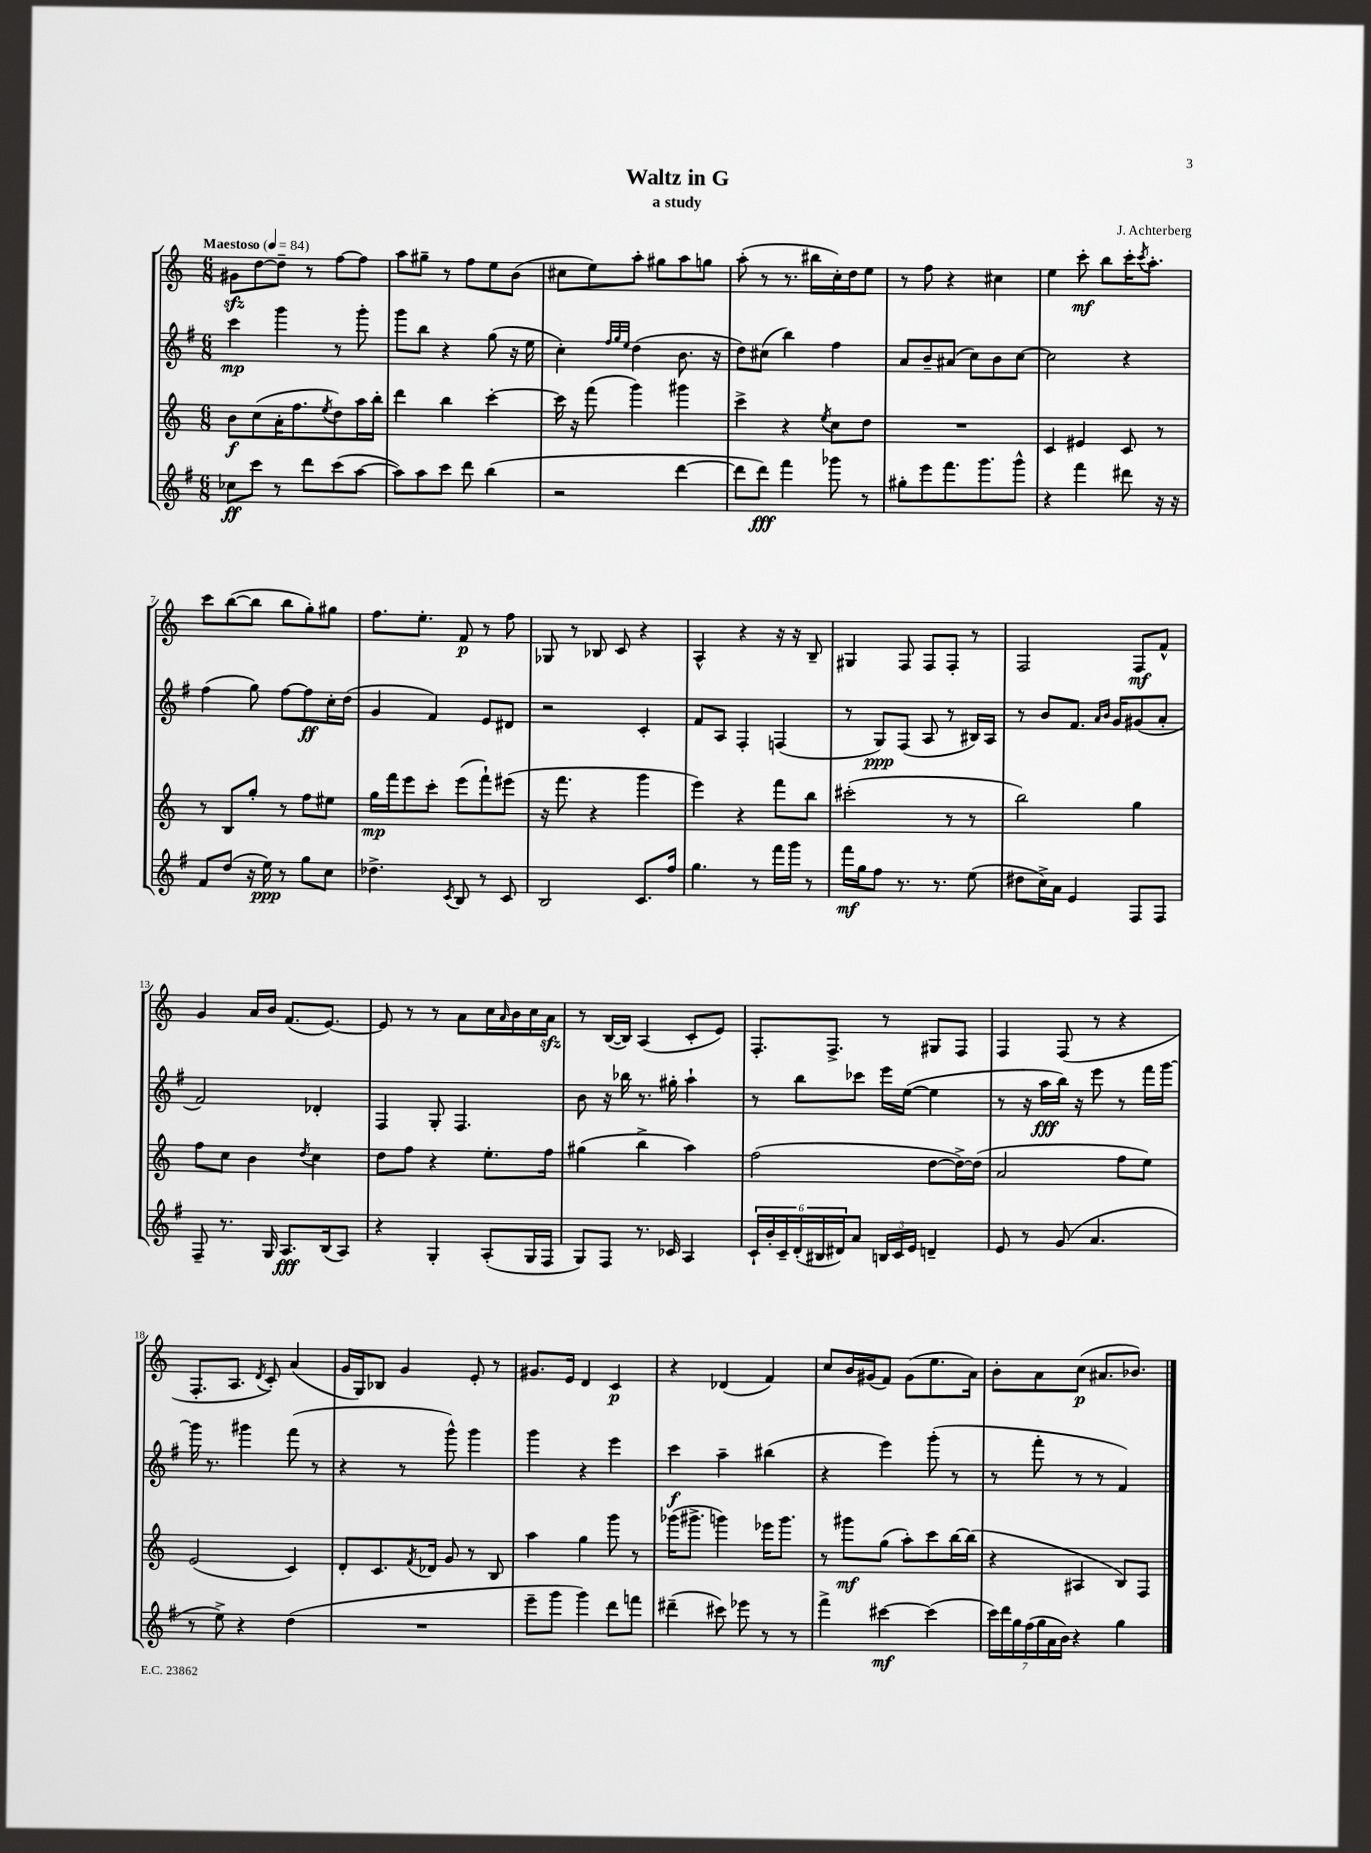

**kern	**dynam	**kern	**dynam	**kern	**dynam	**kern	**dynam
*part4	*part4	*part3	*part3	*part2	*part2	*part1	*part1
*staff4	*staff4	*staff3	*staff3	*staff2	*staff2	*staff1	*staff1
*clefG2	*	*clefG2	*	*clefG2	*	*clefG2	*
*k[f#]	*	*k[]	*	*k[f#]	*	*k[]	*
*M6/8	*	*M6/8	*	*M6/8	*	*M6/8	*
*MM84	*	*MM84	*	*MM84	*	*MM84	*
=1	=1	=1	=1	=1	=1	=1	=1
!	!	!	!	!	!	!LO:TX:a:B:t=Maestoso	!
8cc-X\L	ff	8b\L	f	4ccc\	mp	8g#Xzz\L	.
8ccc\J	.	(8cc\	.	.	.	[8dd\	.
8r	.	16a'\K	.	4ggg\	.	8dd~\J]	.
.	.	8.ff\	.	.	.	.	.
8ddd\L	.	.	.	.	.	8r	.
.	.	8qee/	.	.	.	.	.
(8ccc\	.	8dd\)	.	8r	.	[8ff\L	.
[8aa\J	.	16aa\L	.	8ggg'\	.	8ff\J]	.
.	.	16bb'\JJ	.	.	.	.	.
=2	=2	=2	=2	=2	=2	=2	=2
8aa\L])	.	4ddd\	.	8ggg\L	.	8aa\L	.
8aa\	.	.	.	8bb\J	.	8gg#X~\J	.
8ccc\J	.	4bb\	.	4r	.	8r	.
8ddd\	.	.	.	.	.	8ff\L	.
(4bb\	.	[4ccc'\	.	(8gg\	.	8ee\	.
.	.	.	.	16r	.	(8b\J	.
.	.	.	.	16ee\	.	.	.
=3	=3	=3	=3	=3	=3	=3	=3
2r	.	16ccc\]	.	4cc'\)	.	8cc#X\L	.
.	.	16r	.	.	.	.	.
.	.	(8fff\	.	.	.	8ee\)	.
.	.	.	.	32qqff#/LLL	.	.	.
.	.	.	.	32qqgg/	.	.	.
.	.	.	.	32qqee/JJJ	.	.	.
.	.	4ggg\)	.	(4dd\	.	8aa'\J	.
.	.	.	.	.	.	8gg#X\L	.
[4ddd\	.	4ggg#X\	.	8.b\	.	8aa\	.
.	.	.	.	.	.	8ggn\J	.
.	.	.	.	16r	.	.	.
=4	=4	=4	=4	=4	=4	=4	=4
8ddd\L]	.	4ccc^\	.	8dd\L)	.	(8aa'\	.
8ddd\J)	fff	.	.	(8cc#X\J	.	8r	.
4fff#\	.	4r	.	4bb\)	.	8.r	.
.	.	.	.	.	.	16bb#X\LL	.
.	.	8qee/	.	.	.	.	.
8ggg-X\	.	8cc\L	.	4ff#\	.	16cc'\)	.
.	.	.	.	.	.	16dd\J	.
8r	.	8dd\J	.	.	.	8ee\J	.
=5	=5	=5	=5	=5	=5	=5	=5
8gg#X'\L	.	2.r	.	8a/L	.	8r	.
8eee\	.	.	.	8b~/	.	8ff\	.
8.fff#\	.	.	.	(8a#X/J	.	4r	.
.	.	.	.	8cc\L)	.	.	.
8.ggg\	.	.	.	.	.	.	.
.	.	.	.	8b\	.	4cc#X\	.
8ggg^^\J	.	.	.	[8cc\J	.	.	.
=6	=6	=6	=6	=6	=6	=6	=6
4r	.	4c/	.	2cc\]	.	4ee\	.
4fff#\	.	4e#X/	.	.	.	8ccc'\	mf
.	.	.	.	.	.	8bb\L	.
8ddd#X\	.	8c/	.	4r	.	16ccc'\K	.
.	.	.	.	.	.	8qccc/	.
.	.	.	.	.	.	8.aa'\J	.
16r	.	8r	.	.	.	.	.
16r	.	.	.	.	.	.	.
!!LO:LB:g=z
=7	=7	=7	=7	=7	=7	=7	=7
8f#/L	.	8r	.	(4ff#\	.	8ccc\L	.
(8dd/J	.	8B/L	.	.	.	([8bb\	.
16r	.	8gg'/J	.	8gg\)	.	8bb\J]	.
16ee\)	ppp	.	.	.	.	.	.
8r	.	8r	.	[8ff#\L	.	8bb\L	.
8gg\L	.	8ff\L	.	8ff#\]	ff	8gg'\)	.
8cc\J	.	8ee#X\J	.	16cc'\L	.	8gg#X\J	.
.	.	.	.	(16dd\JJ	.	.	.
=8	=8	=8	=8	=8	=8	=8	=8
4.dd-X^\	.	16gg\LL	mp	4g/	.	8.ff\L	.
.	.	16fff\J	.	.	.	.	.
.	.	8eee\	.	.	.	.	.
.	.	.	.	.	.	8.ee'\J	.
.	.	8ccc'\J	.	4f#/)	.	.	.
8qc/	.	.	.	.	.	.	.
8B/	.	(8eee\L	.	.	.	8f/	p
8r	.	8fff`\)	.	8e/L	.	8r	.
8c/	.	(8eee#X\J	.	8d#X/J	.	8ff\	.
=9	=9	=9	=9	=9	=9	=9	=9
2B/	.	16r	.	2r	.	8G-X/	.
.	.	8.fff\	.	.	.	.	.
.	.	.	.	.	.	8r	.
.	.	4r	.	.	.	8B-X/	.
.	.	.	.	.	.	8c/	.
8.c/L	.	4ggg\	.	4c'/	.	4r	.
16ff#/Jk	.	.	.	.	.	.	.
=10	=10	=10	=10	=10	=10	=10	=10
4.gg\	.	4eee\)	.	8f#/L	.	4A^^/	.
.	.	.	.	8A/J	.	.	.
.	.	4r	.	4F#'/	.	4r	.
8r	.	.	.	.	.	.	.
16fff#\LL	.	8fff\L	.	(4Fn/	.	16r	.
16ggg\JJ	.	.	.	.	.	16r	.
8r	.	8bb\J	.	.	.	8B~/	.
=11	=11	=11	=11	=11	=11	=11	=11
16fff#\LL	mf	(2ccc#X'\	.	8r	.	4G#X/	.
16gg\J	.	.	.	.	.	.	.
8ff#\J	.	.	.	8G/L)	ppp	.	.
8.r	.	.	.	(8F#/J	.	8F/	.
.	.	.	.	8A/	.	8F/L	.
8.r	.	.	.	.	.	.	.
.	.	8r	.	8r	.	8F'/J	.
(8ee\	.	8r	.	16B#X/LL)	.	8r	.
.	.	.	.	16A/JJ	.	.	.
=12	=12	=12	=12	=12	=12	=12	=12
8dd#X\L	.	2bb\)	.	8r	.	2F/	.
16cc^\L)	.	.	.	8b/L	.	.	.
16a\JJ	.	.	.	.	.	.	.
4e/	.	.	.	8.f#/J	.	.	.
.	.	.	.	16qqa/LL	.	.	.
.	.	.	.	16qqb/JJ	.	.	.
.	.	.	.	16g/KL	.	.	.
8F#/L	.	4gg\	.	(8g#X/	.	8F/L	mf
8F#/J	.	.	.	8a'/J	.	8f^^/J	.
!!LO:LB:g=z
=13	=13	=13	=13	=13	=13	=13	=13
8F#~/	.	8ff\L	.	2f#/)	.	4g/	.
8.r	.	8cc\J	.	.	.	.	.
.	.	4b\	.	.	.	16a/LL	.
16G/	.	.	.	.	.	16b/JJ	.
8.A/L	fff	.	.	.	.	(8.f/L	.
.	.	8qdd/	.	.	.	.	.
.	.	4cc\	.	4d-X'/	.	.	.
(16B/k	.	.	.	.	.	[8.e/J)	.
8A/J)	.	.	.	.	.	.	.
=14	=14	=14	=14	=14	=14	=14	=14
4r	.	8dd\L	.	4F#/	.	8e/]	.
.	.	8ff\J	.	.	.	8r	.
4G'/	.	4r	.	8G'/	.	8r	.
.	.	.	.	4.F#/	.	8a\L	.
(8A'/L	.	8.ee'\L	.	.	.	16cc\L	.
.	.	.	.	.	.	16qqa/	.
.	.	.	.	.	.	16b\	.
16G/L	.	.	.	.	.	16cc\	.
16F#/JJ	.	16ff\Jk	.	.	.	16azz\JJ	.
=15	=15	=15	=15	=15	=15	=15	=15
8G/L)	.	(4gg#X\	.	8b\	.	8r	.
8F#/J	.	.	.	16r	.	([16B/LL	.
.	.	.	.	16bb-X\	.	16B/JJ])	.
8.r	.	4bb^\	.	8.r	.	(4A/	.
16c-X/	.	.	.	16gg#X'\	.	.	.
4A/	.	4aa\)	.	4aa`\	.	8c'/L	.
.	.	.	.	.	.	8e/J)	.
=16	=16	=16	=16	=16	=16	=16	=16
24c`/LL	.	(2ff\	.	8r	.	8.F'/L	.
24b'/	.	.	.	.	.	.	.
24c~/	.	.	.	.	.	.	.
(24d'/	.	.	.	8bb\L	.	.	.
24B#X/	.	.	.	.	.	.	.
.	.	.	.	.	.	8.F^/J	.
24d#X/J)	.	.	.	.	.	.	.
8a/J	.	.	.	8ccc-X\J	.	.	.
24Bn/LL	.	.	.	16eee\LL	.	8r	.
24c/	.	.	.	.	.	.	.
.	.	.	.	([16ee\JJ	.	.	.
24e/JJ	.	.	.	.	.	.	.
4dn~/	.	[8dd\L	.	4ee\]	.	8G#X/L	.
.	.	16dd^\L_)	.	.	.	8F/J	.
.	.	(16dd\JJ]	.	.	.	.	.
=17	=17	=17	=17	=17	=17	=17	=17
8e/	.	2a/	.	8r	.	4F/	.
8r	.	.	.	16r	.	.	.
.	.	.	.	16aa\LL	fff	.	.
(8g/	.	.	.	16bb\JJ)	.	(8F/	.
.	.	.	.	16r	.	.	.
4.a/	.	.	.	8eee\	.	8r	.
.	.	8ff\L	.	8r	.	4r	.
.	.	8ee\J)	.	16fff#\LL	.	.	.
.	.	.	.	[16ggg\JJ	.	.	.
!!LO:LB:g=z
=18	=18	=18	=18	=18	=18	=18	=18
8r	.	(2e/	.	16ggg\]	.	8.F'/L	.
.	.	.	.	8.r	.	.	.
8ee^\)	.	.	.	.	.	.	.
.	.	.	.	.	.	8.A/J	.
4r	.	.	.	4ggg#X\	.	.	.
.	.	.	.	.	.	8qd/	.
.	.	.	.	.	.	8c'/)	.
(4dd\	.	4c/)	.	(8fff#\	.	(4a/	.
.	.	.	.	8r	.	.	.
=19	=19	=19	=19	=19	=19	=19	=19
2.r	.	8d'/L	.	4r	.	16g/LL	.
.	.	.	.	.	.	16G/J)	.
.	.	8.c/	.	.	.	8B-X/J	.
.	.	.	.	8r	.	4g/	.
.	.	8qf/	.	.	.	.	.
.	.	16d-X/Jk	.	.	.	.	.
.	.	8g/	.	8ggg^^\)	.	.	.
.	.	8r	.	4ggg\	.	8e'/	.
.	.	8B/	.	.	.	8r	.
=20	=20	=20	=20	=20	=20	=20	=20
8eee~\L	.	4aa\	.	4ggg\	.	8.g#X/L	.
8ggg\J	.	.	.	.	.	.	.
.	.	.	.	.	.	16e/Jk	.
4ggg\)	.	4gg\	.	4r	.	4d/	.
8ddd\L	.	8ggg\	.	4eee\	.	4c/	p
8fffn\J	.	8r	.	.	.	.	.
=21	=21	=21	=21	=21	=21	=21	=21
(4ddd#X~\	.	(16ggg-X\KL	.	4ccc\	f	4r	.
.	.	8.ggg#X^\J	.	.	.	.	.
8ccc#X\)	.	4gggn\)	.	4aa~\	.	(4d-X/	.
8eee-X\	.	.	.	.	.	.	.
8r	.	16eee-X\KL	.	(4bb#X\	.	4f/)	.
.	.	8.ggg\J	.	.	.	.	.
8r	.	.	.	.	.	.	.
=22	=22	=22	=22	=22	=22	=22	=22
4fff#^\	.	8r	.	4r	.	8cc/L	.
.	.	8ggg#X\L	mf	.	.	16b/L	.
.	.	.	.	.	.	(16g#X/J	.
[4ccc#X\	mf	(8gg\J	.	4eee\)	.	8f/J)	.
.	.	8aa'\L)	.	.	.	(8g#\L	.
(4ccc#\]	.	8ccc\	.	(8ggg'\	.	8.ee\	.
.	.	[16bb\L	.	8r	.	.	.
.	.	(16bb\JJ]	.	.	.	16a\Jk)	.
=23	=23	=23	=23	=23	=23	=23	=23
28ccc\LL)	.	4r	.	8r	.	8b'\L	.
28ddd\	.	.	.	.	.	.	.
28gg\	.	.	.	.	.	.	.
(28ff#\	.	.	.	.	.	.	.
.	.	.	.	8fff#'\	.	8a\	.
28gg\	.	.	.	.	.	.	.
28a\	.	.	.	.	.	.	.
28b\JJ)	.	.	.	.	.	.	.
4r	.	4A#X/	.	8r	.	(8cc\J	p
.	.	.	.	8r	.	8.a#X/L	.
4gg\	.	8B/L)	.	4f#/)	.	.	.
.	.	.	.	.	.	8.b-X/J)	.
.	.	8F/J	.	.	.	.	.
==	==	==	==	==	==	==	==
*-	*-	*-	*-	*-	*-	*-	*-
